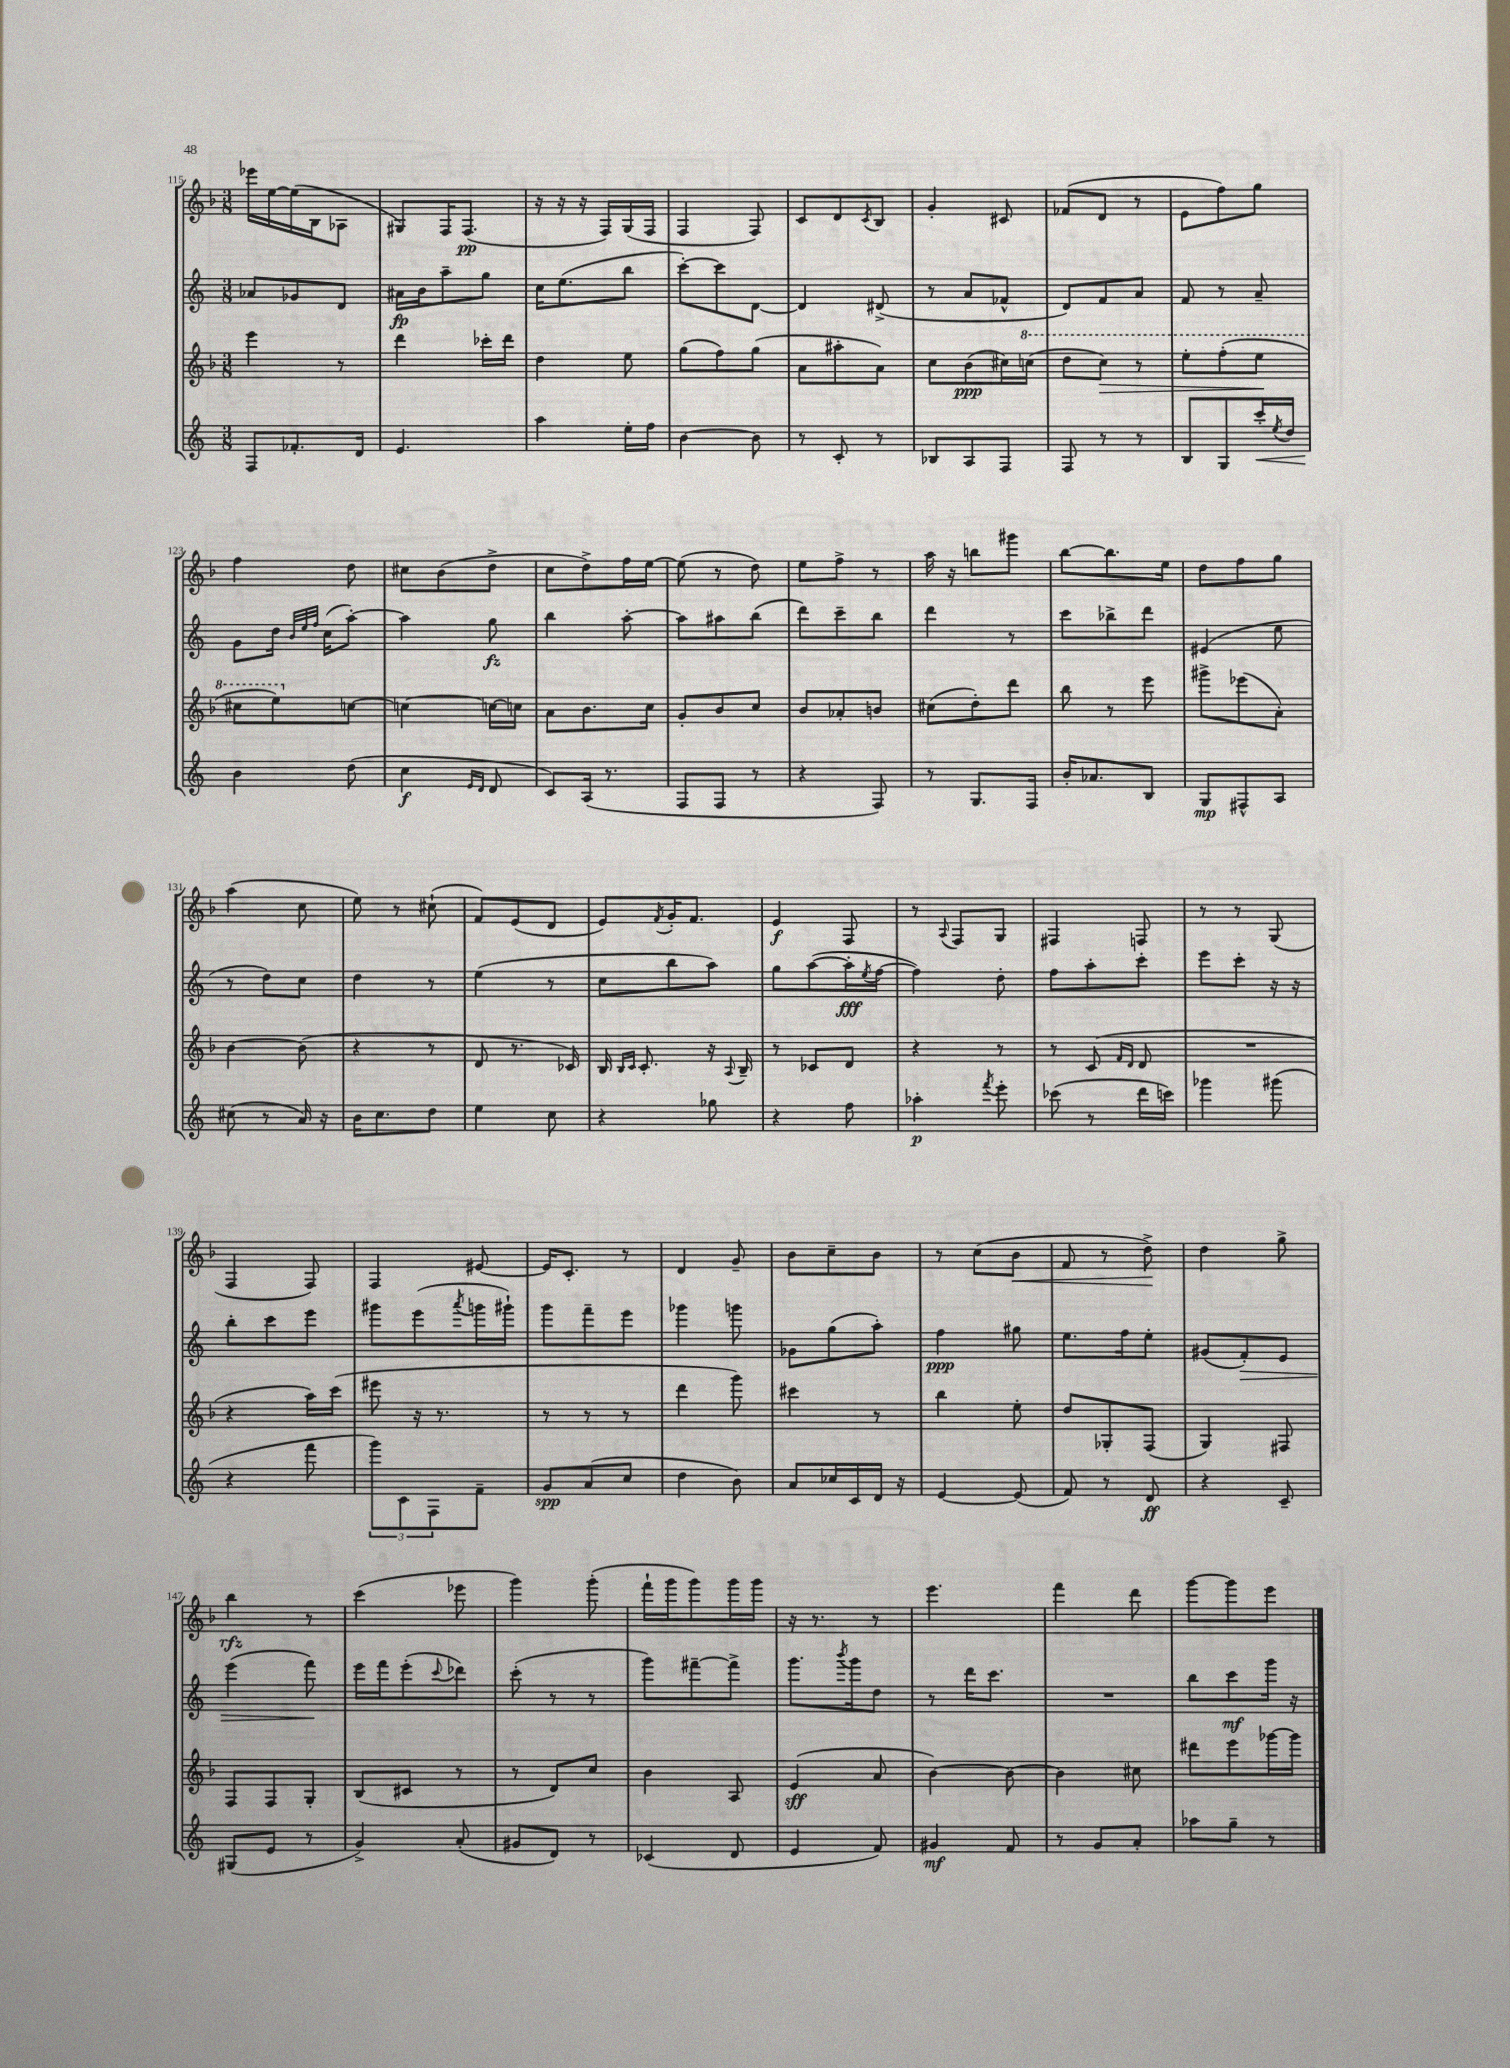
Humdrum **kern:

**kern	**kern	**kern	**kern
*staff4	*staff3	*staff2	*staff1
*clefG2	*clefG2	*clefG2	*clefG2
*k[]	*k[b-]	*k[]	*k[b-]
*M3/8	*M3/8	*M3/8	*M3/8
8F	4eee	8a-	16eee-
.	.	.	[16ee
8.f-'	.	8g-	(16ee]
.	.	.	16B-
.	8r	8d	8A-
16d	.	.	.
=	=	=	=
4.e	4ddd	16a#	8G#)
.	.	16b	.
.	.	8aa~	16F
.	.	.	(8.F
.	16ccc-'	8gg	.
.	16ddd	.	.
=	=	=	=
4aa	4dd	16cc	16r
.	.	(8.ee	16r
.	.	.	16r
.	.	.	16F)
16ee'	8ee	8bb	(16G
16ff	.	.	16F
=	=	=	=
[4b	(8gg	[8ccc')	4F
.	8ff)	8ccc]	.
8b]	(8gg	[8d	8F)
=	=	=	=
8r	8a	4d]	8c
8c'	8aa#'	.	8d
.	.	.	8qc
8r	8a)	(8d#^	8B-
=	=	=	=
8B-	8cc	8r	4g'
8A	(8b-	8a	.
8F	16cc#)	8f-^^	8c#
.	(16ccc	.	.
=	=	=	=
8F	8ddd	8d)	(8f-
8r	8ccc)	8f	8d
8r	8r	8a	8r
=	=	=	=
8B	8eee'	8f	8e
8G	(8fff'	8r	8ff)
16ccc'	8eee	8a~	8gg
8qee	.	.	.
16dd	.	.	.
=	=	=	=
4b	8ccc#	8g	4ff
.	8eee)	16dd	.
.	.	32qqb	.
.	.	32qqee	.
.	.	32qqff	.
.	.	(16cc	.
(8dd	[8cc	[8aa')	8dd
=	=	=	=
4cc	4cc_	4aa]	8cc#
.	.	.	(8b-
16qqe	.	.	.
16qqd	.	.	.
8d	16cc_	8gg	8dd^
.	16cc]	.	.
=	=	=	=
8c)	8a	4bb	8cc
(16A	8.b-	.	8dd^)
8.r	.	.	.
.	.	[8aa'	16ff
.	16cc	.	[16ee
=	=	=	=
8F	8g'	8aa]	(8ee]
8F	8b-	8aa#	8r
8r	8cc	(8bb	8dd)
=	=	=	=
4r	8b-	8ddd)	8ee
.	8a-'	8ccc~	8ff^
8F)	8b	8bb	8r
=	=	=	=
8r	(8cc#	4ddd	16aa
.	.	.	16r
8.G	8dd')	.	8bb
.	8ddd	8r	8ggg#
16F	.	.	.
=	=	=	=
16b'	8bb-	8ccc	[8bb-
8.a-	.	.	.
.	8r	8bb-^	8.bb-]
8B	8eee	8ddd	.
.	.	.	16ee
=	=	=	=
8G	8ggg#^	(4e#	8dd
8F#^^	(8eee-	.	8ff
8A	8a')	8ee	8gg
=	=	=	=
(8cc#	[4b-	8r	(4aa
8r	.	8dd)	.
16a)	(8b-]	8cc	8cc
16r	.	.	.
=	=	=	=
16b	4r	4dd	8ee)
8.cc	.	.	.
.	.	.	8r
8dd	8r	8r	(8cc#`
=	=	=	=
4ee	8d	(4ee	8f)
.	8.r	.	(8e
8cc	.	8r	8d
.	16c-)	.	.
=	=	=	=
4r	16B-	8cc	8e)
.	16qqB-	.	.
.	16qqc	.	.
.	8.c'	.	.
.	.	.	8qf
.	.	8bb	16g'
.	.	.	8.f
8gg-	16r	8aa)	.
.	8qqA	.	.
.	16B-~	.	.
=	=	=	=
4r	8r	8gg	4e
.	8c-	([8aa	.
8ff	8d	16aa']	8F
.	.	8qee	.
.	.	[16ff	.
=	=	=	=
4aa-'	4r	4ff])	8r
.	.	.	8qqA
.	.	.	8F
8qfff	.	.	.
8eee'	8r	8dd'	8G
=	=	=	=
(8ccc-	8r	8ff	4F#
8r	(8c	8aa'	.
.	16qqf	.	.
.	16qqd	.	.
16ddd	8d	8ccc'	8F
16ccc)	.	.	.
=	=	=	=
4ggg-	4.r	8eee	8r
.	.	8ccc'	8r
(8ggg#	.	16r	(8G
.	.	16r	.
=	=	=	=
4r	4r	8bb'	4F
.	.	8ccc	.
8fff	16aa)	8eee	8F)
.	(16ccc	.	.
=	=	=	=
12ggg)	8eee#	8ggg#	4F
12c	.	.	.
.	16r	(8eee	.
12F	.	.	.
.	8.r	.	.
.	.	8qaaa	.
8f~	.	16ggg	[8e#
.	.	16ggg#`)	.
=	=	=	=
8g	8r	8ggg	16e#]
.	.	.	8.c'
(8a	8r	8fff~	.
8cc	8r	8eee	8r
=	=	=	=
4dd	4ddd	4ggg-	4d
8b)	8ggg)	8ggg	8g~
=	=	=	=
8a	4ccc#	8g-	8b-
16cc-	.	(8gg	8cc~
16c	.	.	.
16d	8r	8aa')	8b-
16r	.	.	.
=	=	=	=
[4e	4bb-	4ff	8r
.	.	.	(8cc
(8e]	8ee'	8gg#	8b-
=	=	=	=
8f)	8dd	8.ee	8f
8r	8G-'	.	8r
.	.	16ff	.
8d	(8F	8ee'	8dd^)
=	=	=	=
4r	4G)	(8g#	4dd
.	.	8f')	.
8c~	8F#	8e	8gg^
=	=	=	=
(8G#	8F	(4eee	4bb-
8e	8F	.	.
8r	8G'	8fff)	8r
=	=	=	=
4g^)	(8B-	16eee	(4ccc
.	.	16fff	.
.	8c#	(8eee'	.
.	.	8qqccc	.
(8a'	8r	8ddd-)	8eee-
=	=	=	=
8g#	8r	(8ccc'	4ggg)
8d)	8d)	8r	.
8r	8cc	8r	(8ggg'
=	=	=	=
(4c-	4b-	8ggg)	16fff`
.	.	.	16ggg
.	.	[8fff#~	8ggg)
8d	8A	8fff#^]	16ggg
.	.	.	16ggg
=	=	=	=
4e	(4e	8.ggg	16r
.	.	.	8.r
.	.	8qbbb	.
.	.	16ggg	.
8f)	8a	8dd	8r
=	=	=	=
4g#	[4b-)	8r	4.eee
.	.	16ddd	.
.	.	8.ccc	.
8f	8b-_	.	.
=	=	=	=
8r	4b-]	4.r	4fff
8g	.	.	.
8a'	8cc#	.	8ddd
=	=	=	=
8aa-	8ddd#	8bb	[8ggg
8gg~	8eee	8ccc	8ggg]
8r	[16ggg-	16ggg	8eee
.	16ggg-]	16r	.
==	==	==	==
*-	*-	*-	*-
